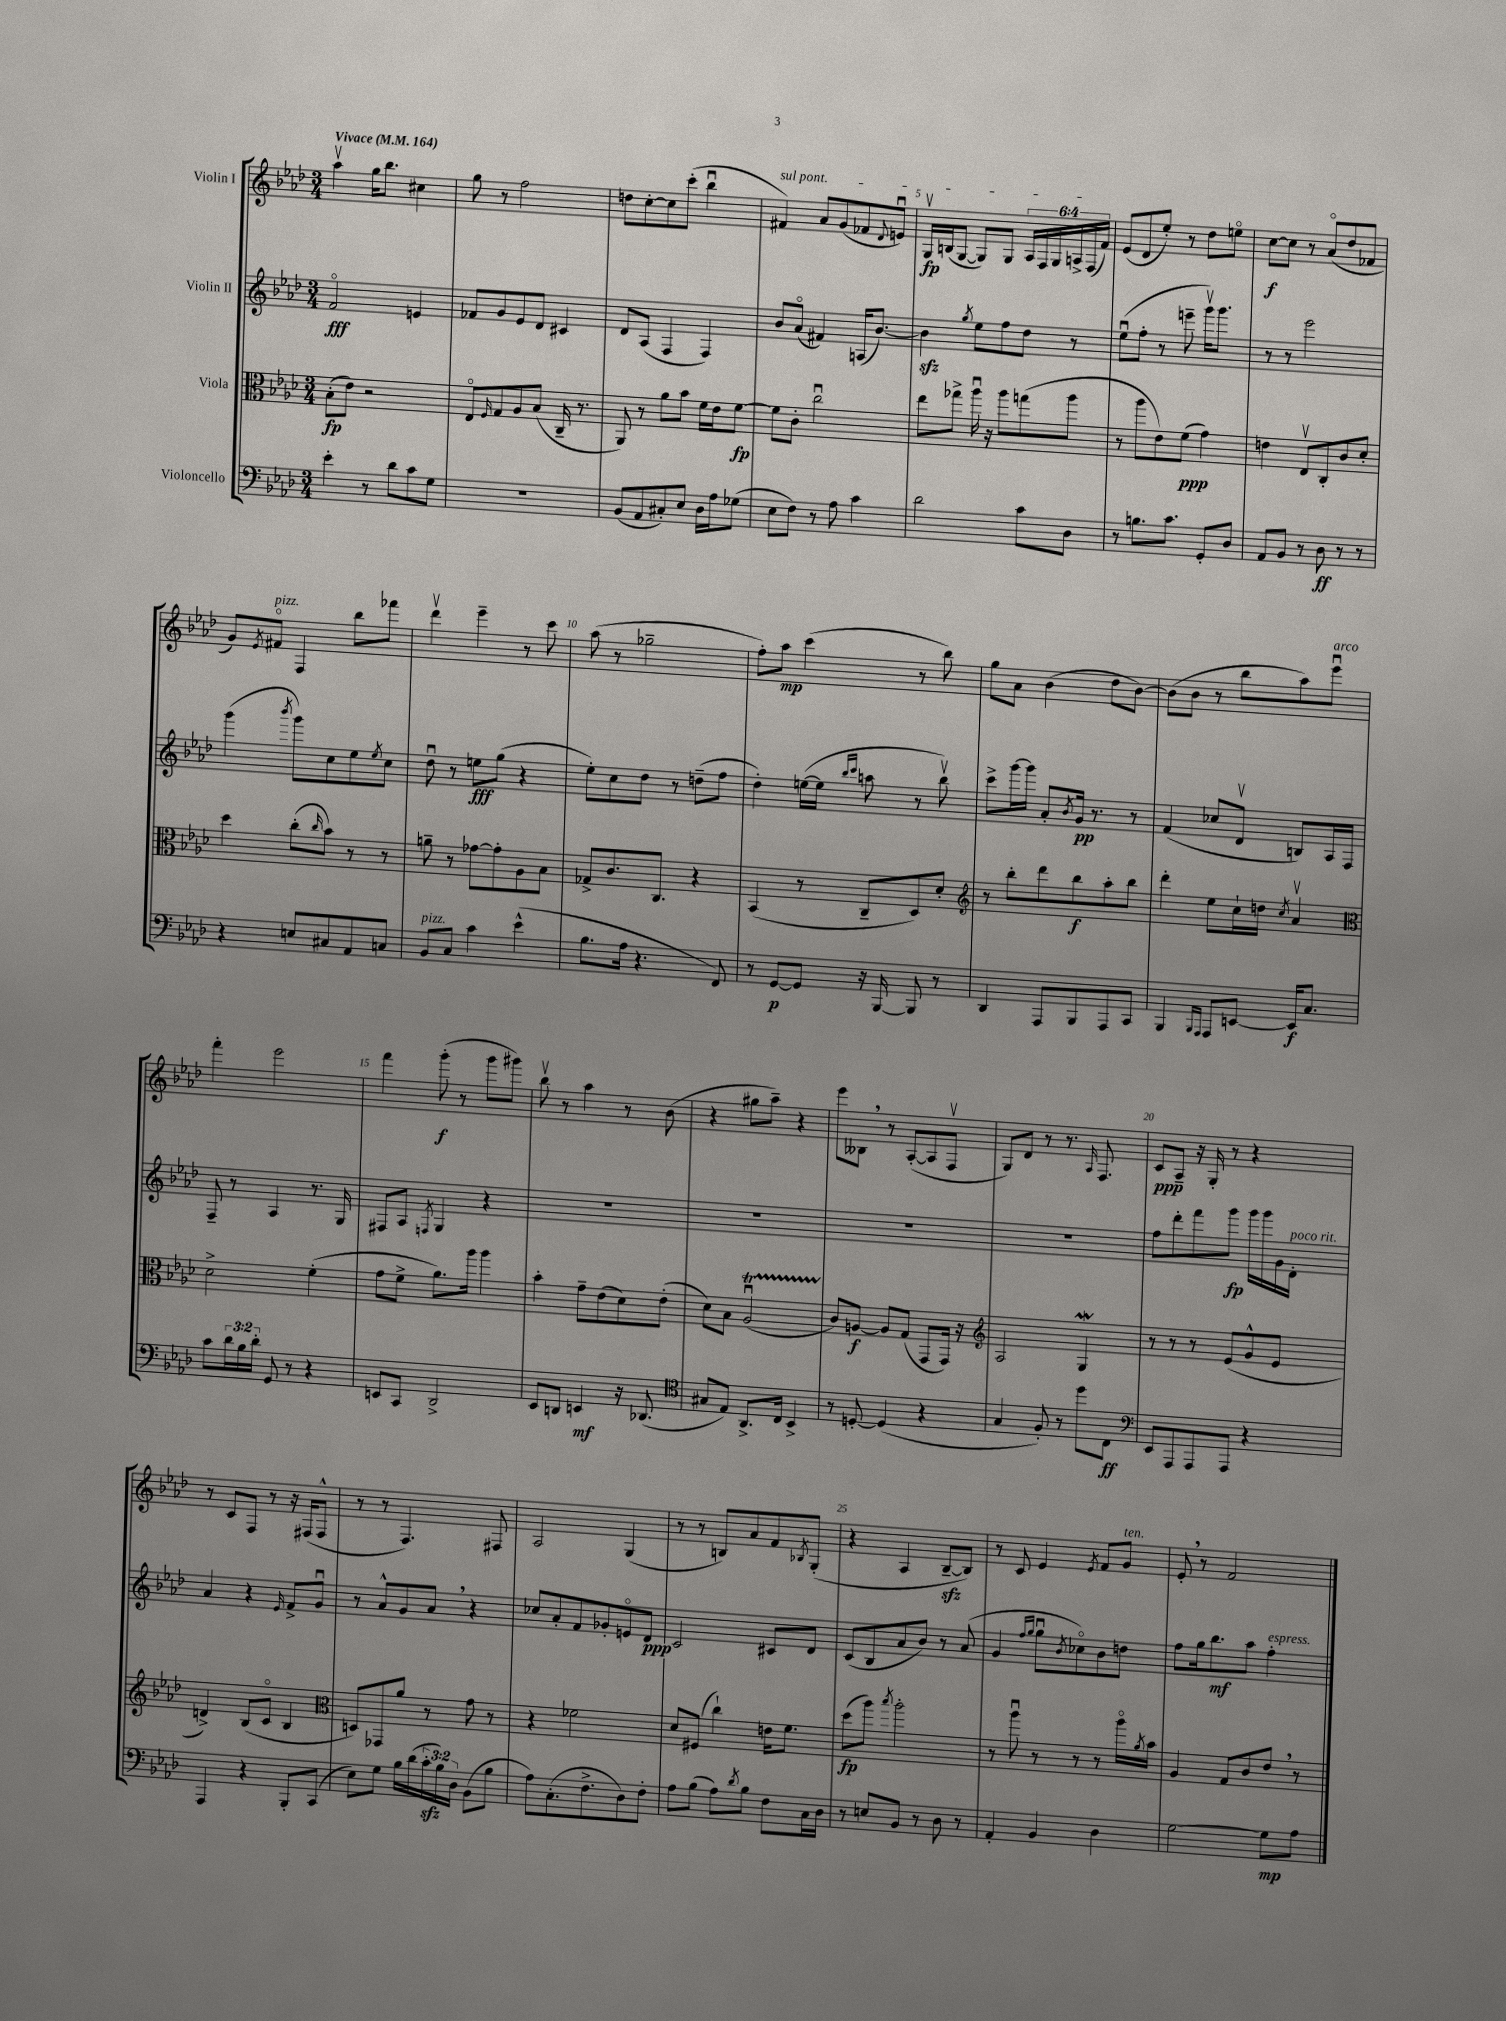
<<
\new StaffGroup <<
\new Staff = "s0" \with { instrumentName = "Violin I" } {
    \clef treble \key aes \major \numericTimeSignature \time 3/4 \override Staff.TupletNumber.text = #tuplet-number::calc-fraction-text \tempo "Vivace" 4 = 164
    aes''4\upbow g''16 bes''8. cis''4 |
    g''8 r8 f''2 |
    d''8 c''8~-. c''8 c'''8-.( bes''4\downbow |
    \once \override TextSpanner.bound-details.left.text = \markup { \italic "sul pont." } fis'4\startTextSpan) aes'8 g'8( fes'8 \appoggiatura { des'8 } e'8\downbow) |
    g16\upbow\fp b16( g8~ g8) g8 \tuplet 6/4 { aes16 f16 g16 a16-> f16( f'16\stopTextSpan) } |
    ees'8( des'8 ees''8-.) r8 des''8 e''8\flageolet |
    c''8~\f c''8 r8 aes'8\flageolet( des''8 fes'8 |
    g'8) \acciaccatura { ees'8 } fis'8\flageolet^\markup { \italic "pizz." } f4 bes''8 fes'''8 |
    des'''4\upbow ees'''4-- r8 c'''8 |
    aes''8( r8 ges''2-- |
    f''8-.) aes''8\mp c'''4( r8 bes''8) |
    g''8 aes'8 bes'4( des''8 bes'8~) |
    bes'8( bes'8 r8 bes''8 aes''8) ees'''8\downbow^\markup { \italic "arco" } |
    f'''4-. ees'''2 |
    f'''4 g'''8-.\f( r8 g'''8 gis'''8) |
    bes''8\upbow r8 aes''4 r8 bes'8( |
    r4 gis''8 aes''8--) r4 |
    ees'''8 beses8 \breathe r8 aes8~-.( aes8 f8\upbow |
    g8) des'8 r8 r8. \grace { aes16 } f8. |
    c'8\ppp aes8-- r16 g16-. r8 r4 |
    r8 c'8 f8 r8 r16 fis16( fis8-^ |
    r8 r8 f4.) fis8 |
    aes2 g4( |
    r8 r8 b8) aes'8 f'8 \acciaccatura { bes8 } g8-.( |
    r4 aes4 bes8~--\sfz bes8) |
    r8 c'8 ees'4 \acciaccatura { ees'8 } f'8 g'8^\markup { \italic "ten." } |
    ees'8-. \breathe r8 f'2 \bar "|." |
}
\new Staff = "s1" \with { instrumentName = "Violin II" } {
    \clef treble \key aes \major \numericTimeSignature \time 3/4
    f'2\flageolet\fff e'4 |
    fes'8 g'8 ees'8 des'8 cis'4 |
    des'8 aes8( f4 f4) |
    bes'8 aes'8\flageolet( fis'4) a16( bes'8.~) |
    bes'4\sfz \acciaccatura { g''8 } ees''8 f''8 des''8 r8 |
    ees''8\downbow( f''8-. r8 e'''8-- g'''16\upbow) g'''8. |
    r8 r8 ees'''2 |
    g'''4( \acciaccatura { bes'''8 } g'''8) c''8 ees''8 \acciaccatura { ees''8 } c''8 |
    des''8\downbow r8 e''8\fff g''8( r4 |
    ees''8-.) c''8 des''8 r8 d''8--( f''8 |
    des''4-.) e''16~( e''16 \grace { bes''16 c'''16 } a''8 r8 bes''8\upbow) |
    c'''8-> g'''16~ g'''16 aes'8-. \acciaccatura { bes'8 } g'16\pp r8. r8 |
    f'4( ces''8 des'8\upbow b8) aes16 f16 |
    f8-- r8 aes4 r8. g16 |
    fis8 aes8 \acciaccatura { f8 } g4 r4 |
    R2. |
    R2. |
    R2. |
    R2. |
    f''8 des'''8-. f'''8 g'''8\fp g'''16 g'''16 g'16 des'16-.^\markup { \italic "poco rit." } |
    aes'4 r4 \grace { ees'16 } f'8-> g'8\downbow |
    r8 aes'8-^ g'8 aes'8 \breathe r4 |
    ces''8 aes'8-. f'8 ges'8-. e'8\flageolet des'8\ppp |
    c'2 cis'8 des'8 |
    c'8( bes8 aes'8 bes'8) r8 aes'8( |
    g'4 \grace { f''16 g''16 } g''8\downbow \acciaccatura { bes'8 } ces''8\flageolet) bes'8 d''8 |
    f''8 g''16 bes''8.\mf aes''8 f''4-.^\markup { \italic "espress." } \bar "|." |
}
\new Staff = "s2" \with { instrumentName = "Viola" } {
    \clef alto \key aes \major \numericTimeSignature \time 3/4
    bes8-.\fp( ees'8) r2 |
    ees8\flageolet \grace { f16 } g8 aes8 bes8( c16-- r8. |
    aes,8) r8 aes'8 bes'8 f'16 ees'16 f'8~\fp |
    f'8 c'8-. c''2\downbow |
    ees''8 ges''8-> aes''16\downbow r16 aes''8 g''8( aes''8 |
    r8 aes''8 ees'8) f'8\ppp( g'4) |
    e'4 ees8\upbow c8-. c'8 des'8-. |
    des''4 c''8-.( \grace { c''16 } bes'8) r8 r8 |
    a'8-- r8 ges'8~ ges'8-. aes8 bes8 |
    ges8-> c'8. c8. r4 |
    bes,4( r8 c8-- des8) des'8-. |
    \clef treble r8 bes''8-. des'''8 bes''8\f aes''8-. bes''8 |
    des'''4-. ees''8 c''16-! d''16 \acciaccatura { c''8 } aes'4\upbow |
    \clef alto des'2-> f'4-.( |
    g'8 f'8-> aes'8.) aes''16 aes''4 |
    bes'4-. g'8-- ees'8( des'8) ees'8-.( |
    des'8) bes8 aes2\downbow\startTrillSpan( |
    c'8\stopTrillSpan) a8~\f a8 g8( g,8 g,16) r16 |
    \clef treble aes2 g4\mordent |
    r8 r8 r8 ees'8( g'8-^ ees'8 |
    d'4->) bes8( c'8\flageolet bes4 |
    \clef alto d8) ges,8 aes'8 r8 g'8 r8 |
    r4 fes'2 |
    des'8 fis8( c''4-!) e'16 f'8. |
    des''8\fp( aes''8) \acciaccatura { bes''8 } aes''2-. |
    r8 aes''8\downbow r8 r8 r8 aes''16\flageolet \acciaccatura { aes'8 } bes'16 |
    aes4 g8 c'8 ees'8 \breathe r8 \bar "|." |
}
\new Staff = "s3" \with { instrumentName = "Violoncello" } {
    \clef bass \key aes \major \numericTimeSignature \time 3/4 \override Staff.TupletNumber.text = #tuplet-number::calc-fraction-text
    ees'4-. r8 des'8 c'8 g8 |
    R2. |
    bes,8( aes,8 cis8-.) ees8 des16 aes16 ges8( |
    ees8 f8) r8 aes8 c'4 |
    des'2 c'8 des8 |
    r8 b8. c'8. g,8-. des8 |
    aes,8 bes,8 r8 des8\ff r8 r8 |
    r4 e8 cis8 aes,8 c8 |
    bes,8^\markup { \italic "pizz." } c8 c'4 ees'4-^( |
    bes8. aes16 r4. f,8) |
    r8 g,8~\p g,8 r16 bes,,16~ bes,,8 r8 |
    des,4 aes,,8 bes,,8 aes,,8 c,8 |
    bes,,4 \grace { bes,,16 aes,,16 } aes,,8 e,8~ e,16\f c8. |
    c'8 \tuplet 3/2 { des'16 bes16 des'16-. } g,8 r8 r4 |
    e,8 c,8 des,2-> |
    ees,8 d,8 e,4\mf r16 des,8.( |
    \clef tenor gis8 ees8) aes,8.-> c16 bes,4-> |
    r8 d8~-. d4( r4 |
    g4 f8-.) r8 des''8 c8\ff |
    \clef bass ees,8 aes,,8 aes,,8 aes,,8 r4 |
    aes,,4 r4 bes,,8-. c,8( |
    ees8) g8 bes16 des'16( \tuplet 3/2 { c'16-.\sfz bes16) des16 } bes,8( bes8 |
    aes8) c8.-.( f8.-> des8) f8-. |
    aes8 bes8( aes8) \acciaccatura { des'8 } bes8 f8 c16 des16 |
    r8 e8 bes,8 r8 des8 r8 |
    aes,4-. bes,4 des4 |
    g2~ g8\mp aes8 \bar "|." |
}
>>
>>
\layout { \context { \Score \override BarNumber.break-visibility = ##(#f #t #t) barNumberVisibility = #(every-nth-bar-number-visible 5) } }
